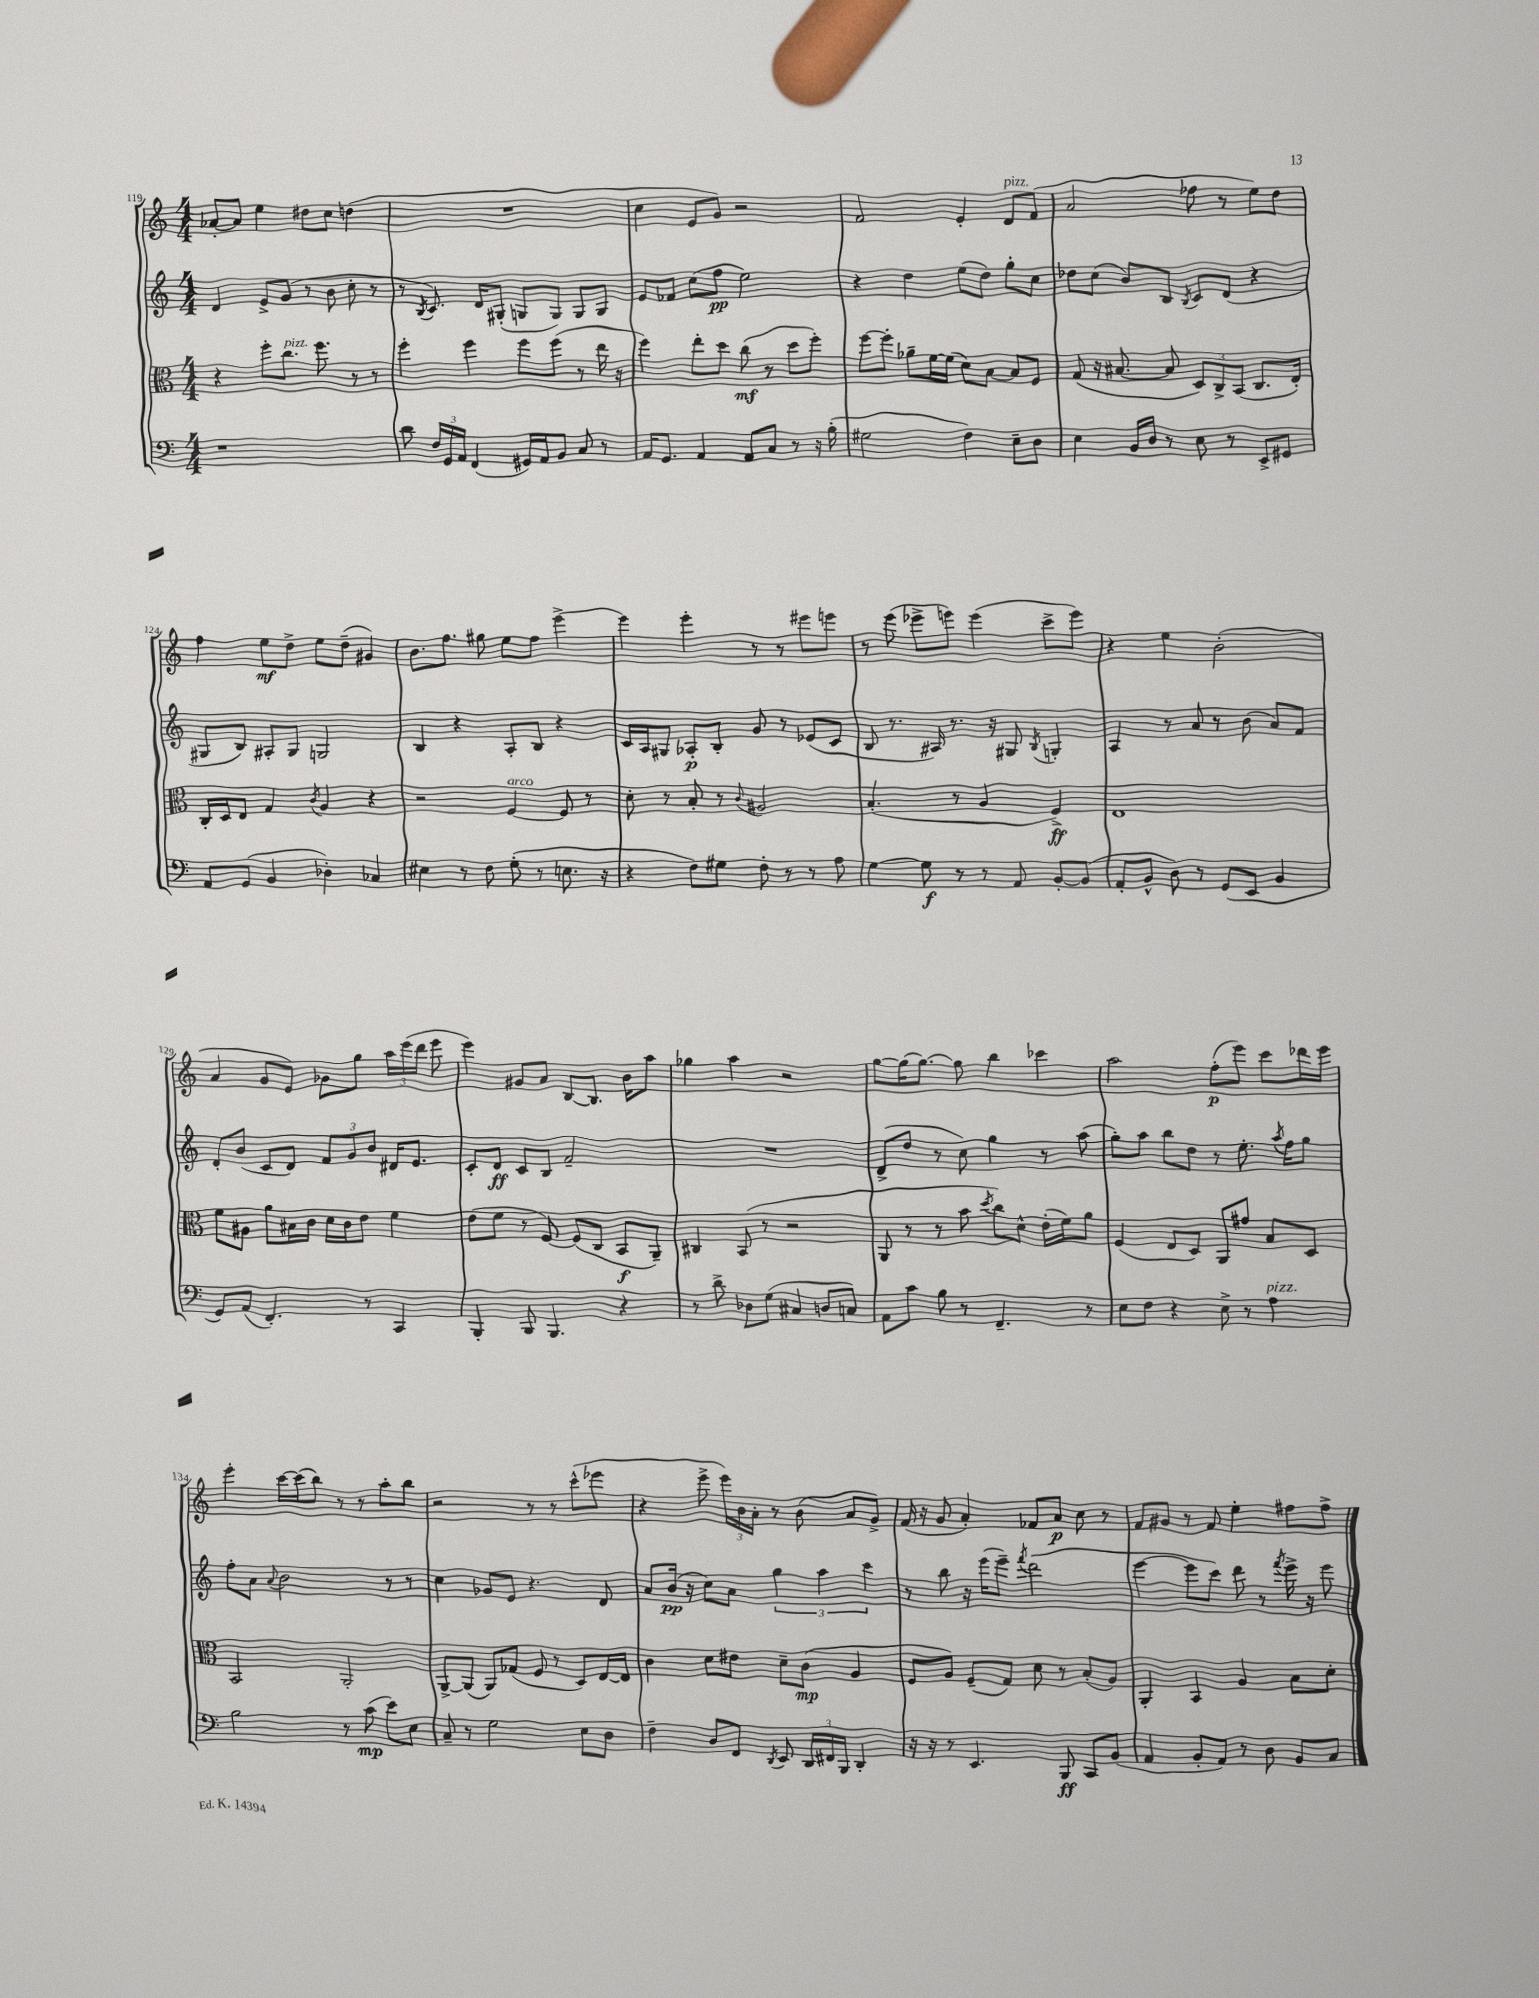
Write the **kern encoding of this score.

**kern	**dynam	**kern	**dynam	**kern	**dynam	**kern	**dynam
*part4	*part4	*part3	*part3	*part2	*part2	*part1	*part1
*staff4	*staff4	*staff3	*staff3	*staff2	*staff2	*staff1	*staff1
*clefF4	*	*clefC3	*	*clefG2	*	*clefG2	*
*k[]	*	*k[]	*	*k[]	*	*k[]	*
*M4/4	*	*M4/4	*	*M4/4	*	*M4/4	*
=119	=119	=119	=119	=119	=119	=119	=119
1r	.	4r	.	4d/	.	[8a-X'/L	.
.	.	.	.	.	.	8a-/J]	.
.	.	8ff'\L	.	8e^/L	.	4ee\	.
!	!	!LO:TX:a:i:t=pizz.	!	!	!	!	!
.	.	8.cc\J	.	(8g/J	.	.	.
.	.	.	.	8r	.	8dd#X\L	.
.	.	8.ff\	.	.	.	.	.
.	.	.	.	8b\	.	8cc\J	.
.	.	8r	.	8cc'\	.	(4ddn\	.
.	.	8r	.	8r	.	.	.
=120	=120	=120	=120	=120	=120	=120	=120
8d\	.	4ff'\	.	8r	.	1r	.
.	.	.	.	8qB/	.	.	.
24F/LL	.	.	.	8.c/)	.	.	.
24GG/	.	.	.	.	.	.	.
24AA/JJ	.	.	.	.	.	.	.
(4FF/	.	4ff\	.	.	.	.	.
.	.	.	.	16d/KL	.	.	.
.	.	.	.	(8G#X'/J	.	.	.
16GG#X/LL)	.	8ff\L	.	8Gn/L	.	.	.
16AA/J	.	.	.	.	.	.	.
8BB/J	.	(8ff\J	.	8G/J)	.	.	.
8C/	.	8r	.	8G/L	.	.	.
8r	.	16ee\	.	8G/J	.	.	.
.	.	16r	.	.	.	.	.
=121	=121	=121	=121	=121	=121	=121	=121
16AA/KL	.	4ff\)	.	8e/L	.	4cc\	.
8.GG/J	.	.	.	.	.	.	.
.	.	.	.	8f-X/J	.	.	.
4AA/	.	8ee'\L	.	(8cc\L	.	8e/L	.
.	.	8dd\J	.	8ff\J	pp	8g/J)	.
8AA/L	.	(8cc\	mf	2ee\)	.	2r	.
8C/J	.	8r	.	.	.	.	.
8r	.	8dd\L	.	.	.	.	.
16r	.	8ff'\J)	.	.	.	.	.
(16B'\	.	.	.	.	.	.	.
=122	=122	=122	=122	=122	=122	=122	=122
2G#X\	.	[8ff\L	.	4r	.	2f/	.
.	.	8ff'\J]	.	.	.	.	.
.	.	8a-X~\L	.	4dd\	.	.	.
.	.	[16f\L	.	.	.	.	.
.	.	(16f\JJ]	.	.	.	.	.
4F\)	.	8d\L)	.	(8ee\L	.	4e'/	.
.	.	[8B\J	.	8dd\J)	.	.	.
!	!	!	!	!	!	!LO:TX:a:i:t=pizz.	!
8E~\L	.	8B/L]	.	8gg'\L	.	8d/L	.
8D\J	.	8F/J	.	8cc\J	.	(8f/J	.
=123	=123	=123	=123	=123	=123	=123	=123
4E\	.	(8G/	.	8dd-X\L	.	2a/	.
.	.	16r	.	(8cc\J	.	.	.
.	.	[8.B#X/	.	.	.	.	.
16BB/LL	.	.	.	8b/L)	.	.	.
16D/JJ	.	.	.	.	.	.	.
8r	.	8B#/]	.	8B/J	.	.	.
.	.	.	.	8qB/	.	.	.
8E\	.	12D/L)	.	8c/L	.	8ff-X\	.
.	.	12C^/	.	.	.	.	.
8r	.	.	.	(8d/J	.	8r	.
.	.	(12BB/J	.	.	.	.	.
8EE^/L	.	8.C/L	.	4r	.	8ee\L)	.
8GG#X/J	.	.	.	.	.	8dd\J	.
.	.	16E'/Jk)	.	.	.	.	.
!!LO:LB:g=z
=124	=124	=124	=124	=124	=124	=124	=124
8AA/L	.	16C'/LL	.	8G#X/L	.	4ff\	.
.	.	16D/J	.	.	.	.	.
(8GG/J	.	8E/J	.	8B/J)	.	.	.
4BB/	.	4G/	.	8A#X'/L	.	8ee\L	mf
.	.	.	.	8G#/J	.	8dd^\J	.
.	.	8qc/	.	.	.	.	.
4D-X'\)	.	4A/	.	2Gn/	.	8ee\L	.
.	.	.	.	.	.	(8dd~\J	.
4C-X/	.	4r	.	.	.	4g#X/)	.
=125	=125	=125	=125	=125	=125	=125	=125
4E#X\	.	2r	.	4B/	.	8.b\L	.
.	.	.	.	.	.	8.ff\J	.
8r	.	.	.	4r	.	.	.
8F\	.	.	.	.	.	8gg#X\	.
!	!	!LO:TX:a:i:t=arco	!	!	!	!	!
(8G'\	.	[4F/	.	8A'/L	.	8ee\L	.
8r	.	.	.	8B/J	.	8ff\J	.
8.En\	.	8F/]	.	4r	.	[4eee^\	.
.	.	8r	.	.	.	.	.
16r	.	.	.	.	.	.	.
=126	=126	=126	=126	=126	=126	=126	=126
4r	.	8d'\	.	16c/LL	.	4eee\]	.
.	.	.	.	16A/J	.	.	.
.	.	8r	.	8G#X/J	.	.	.
8F\L)	.	8B'/	.	8A-X'/L	p	4eee'\	.
8G#X\J	.	8r	.	8B'/J	.	.	.
.	.	8qqc/	.	.	.	.	.
8F'\	.	2A#X/	.	8g/	.	8r	.
8r	.	.	.	8r	.	8r	.
8r	.	.	.	(8e-X/L	.	8eee#X\L	.
8A\	.	.	.	8c/J	.	8eeen\J	.
=127	=127	=127	=127	=127	=127	=127	=127
[4G\	.	(4.B'/	.	8B/	.	8r	.
.	.	.	.	8.r	.	(8eee\	.
8G\]	f	.	.	.	.	8eee-X^\L	.
.	.	.	.	16A#X/)	.	.	.
8r	.	8r	.	8.r	.	8eeen\J)	.
8r	.	4A/	.	.	.	(4eee\	.
.	.	.	.	16r	.	.	.
8AA/	.	.	.	8G#X/	.	.	.
.	.	.	.	8qB/	.	.	.
[8BB'/L	.	4F^/)	ff	4Gn'/	.	8ccc^\L	.
(8BB/J]	.	.	.	.	.	8eee\J)	.
=128	=128	=128	=128	=128	=128	=128	=128
8AA'/L	.	1E	.	4A/	.	4r	.
8BB^^/J	.	.	.	.	.	.	.
8D\)	.	.	.	8r	.	4ee\	.
8r	.	.	.	8a/	.	.	.
(8GG/L	.	.	.	8r	.	(2b'\	.
8EE/J	.	.	.	(8b\	.	.	.
4BB/	.	.	.	8a/L)	.	.	.
.	.	.	.	8f/J	.	.	.
!!LO:LB:g=z
=129	=129	=129	=129	=129	=129	=129	=129
8GG/L)	.	8f\L	.	8d'/L	.	4a/	.
(8AA/J	.	8A#X\J	.	(8b/J	.	.	.
4.FF'/)	.	8a\L	.	8c/L	.	8g/L	.
.	.	16B#X\L	.	8d/J)	.	8e/J)	.
.	.	16c\JJ	.	.	.	.	.
.	.	16d\LL	.	12f/L	.	8g-X\L	.
.	.	16c\J	.	.	.	.	.
.	.	.	.	12g/	.	.	.
8r	.	8e\J	.	.	.	8gg\J	.
.	.	.	.	12b/J	.	.	.
4CC/	.	4f\	.	16d#X/KL	.	24aa\LL	.
.	.	.	.	.	.	(24eee\	.
.	.	.	.	8.e/J	.	.	.
.	.	.	.	.	.	24ddd\JJ	.
.	.	.	.	.	.	8eee\	.
=130	=130	=130	=130	=130	=130	=130	=130
4BBB'/	.	(8e\L	.	8c'/L	.	4eee\)	.
.	.	8f\J	.	8d/J	ff	.	.
8BBB/	.	8r	.	8c/L	.	8g#X/L	.
4.BBB/	.	[8F/)	.	8B/J	.	8a/J	.
.	.	(8F/L]	.	2f~/	.	[8B/L	.
.	.	8C/J	.	.	.	8.B/J]	.
4r	.	8BB/L	f	.	.	.	.
.	.	.	.	.	.	16b\KL	.
.	.	8AA~/J)	.	.	.	8aa\J	.
=131	=131	=131	=131	=131	=131	=131	=131
8r	.	4C#X/	.	1r	.	4gg-X\	.
8d^\	.	.	.	.	.	.	.
8D-X\L	.	(8BB/	.	.	.	4aa\	.
(8G\J	.	8r	.	.	.	.	.
4C#X/	.	2r	.	.	.	2r	.
8Dn/L	.	.	.	.	.	.	.
8Cn/J)	.	.	.	.	.	.	.
=132	=132	=132	=132	=132	=132	=132	=132
8AA\L	.	8AA/	.	(8d^/L	.	[8gg\L	.
8c\J	.	8r	.	8dd/J	.	(16gg\K]	.
.	.	.	.	.	.	[8.gg\J)	.
8B\	.	8r	.	8r	.	.	.
8r	.	8b\	.	8cc\)	.	8gg\]	.
.	.	8qdd/	.	.	.	.	.
4.FF~/	.	8cc\L)	.	4gg\	.	4bb\	.
.	.	8d^^\J	.	.	.	.	.
.	.	(16e'\LL	.	8r	.	4ccc-X\	.
.	.	16f\J)	.	.	.	.	.
8r	.	8a\J	.	(8aa\	.	.	.
=133	=133	=133	=133	=133	=133	=133	=133
8E\L	.	(4F/	.	8gg'\L)	.	2aa\	.
8F\J	.	.	.	8aa\J	.	.	.
4r	.	8E/L	.	8bb\L	.	.	.
.	.	8D/J)	.	8dd\J	.	.	.
8E^\	.	8AA/L	.	8r	.	(8ff'\L	p
8r	.	8g#X/J	.	8.ee'\	.	8eee\J)	.
!LO:TX:a:i:t=pizz.	!	!	!	!	!	!	!
4A\	.	8B/L	.	.	.	8ccc\L	.
.	.	.	.	8qaa/	.	.	.
.	.	.	.	16ff\KL	.	.	.
.	.	8D/J	.	8gg\J	.	16ddd-X\L	.
.	.	.	.	.	.	16eee\JJ	.
!!LO:LB:g=z
=134	=134	=134	=134	=134	=134	=134	=134
2B\	.	2BB/	.	8ff'\L	.	4eee'\	.
.	.	.	.	8a\J	.	.	.
.	.	.	.	8qqa/	.	.	.
.	.	.	.	2b\	.	[16ccc\LL	.
.	.	.	.	.	.	(16ccc\J]	.
.	.	.	.	.	.	8bb\J)	.
8r	.	2AA'/	.	.	.	8r	.
(8c\	mp	.	.	.	.	8r	.
8e\L)	.	.	.	8r	.	8aa'\L	.
8E\J	.	.	.	8r	.	8bb\J	.
=135	=135	=135	=135	=135	=135	=135	=135
8C~/	.	[8AA^/L	.	4cc\	.	2r	.
8r	.	(8AA/J]	.	.	.	.	.
2G\	.	8AA/L)	.	8g-X/L	.	.	.
.	.	(8G-X/J	.	8e/J	.	.	.
.	.	8F/	.	4.r	.	8r	.
.	.	8r	.	.	.	8r	.
8E\L	.	8D/L)	.	.	.	(8ccc^^\L	.
8D\J	.	[16E/L	.	8d/	.	8eee-X\J	.
.	.	16E/JJ]	.	.	.	.	.
=136	=136	=136	=136	=136	=136	=136	=136
4F~\	.	4c\	.	8a/L	.	4r	.
.	.	.	.	(16b/Jk	pp	.	.
.	.	.	.	16r	.	.	.
8D/L	.	8d\L	.	8cc\L)	.	8eee^\	.
8FF/J	.	8e#X\J	.	8a\J	.	24eee\LL)	.
.	.	.	.	.	.	24b\	.
.	.	.	.	.	.	24a'\JJ	.
8qDD/	.	.	.	.	.	.	.
8EE/	.	8d~\L	.	6gg\	.	8r	.
24DD/LL	.	(8c\J	mp	.	.	(8b\	.
24FF#X/	.	.	.	6aa\	.	.	.
24BBB/JJ	.	.	.	.	.	.	.
4DD'/	.	4A/	.	.	.	8a/L	.
.	.	.	.	6ccc\	.	.	.
.	.	.	.	.	.	8g^/J)	.
=137	=137	=137	=137	=137	=137	=137	=137
16r	.	8F/L	.	8r	.	(16f/	.
16r	.	.	.	.	.	16r	.
8r	.	8A/J)	.	8bb\	.	8g/	.
4.EE/	.	(8F~/L	.	16r	.	4a'/)	.
.	.	.	.	(16eee\KL	.	.	.
.	.	8G/J)	.	8eee~\J)	.	.	.
.	.	.	.	8qfff/	.	.	.
.	.	8d\	.	(2ddd\	.	8f-X/L	.
8BBB/	ff	8r	.	.	.	8a/J	p
8CC/L	.	(8B'/L	.	.	.	8cc\	.
(8BB/J	.	8A/J)	.	.	.	8r	.
=138	=138	=138	=138	=138	=138	=138	=138
4AA/	.	4AA'/	.	[4eee\	.	8f/L	.
.	.	.	.	.	.	8g#X/J	.
8BB'/L	.	4BB/	.	8eee\L]	.	8r	.
8AA/J)	.	.	.	8ccc\J)	.	8f/	.
8r	.	4A/	.	8ddd\	.	4ee'\	.
8D\	.	.	.	8r	.	.	.
.	.	.	.	8qfff/	.	.	.
8BB/L	.	8B\L	.	16eee^\	.	8ff#X\L	.
.	.	.	.	16r	.	.	.
8C/J	.	8d'\J	.	8eee\	.	8ff#^\J	.
==	==	==	==	==	==	==	==
*-	*-	*-	*-	*-	*-	*-	*-
